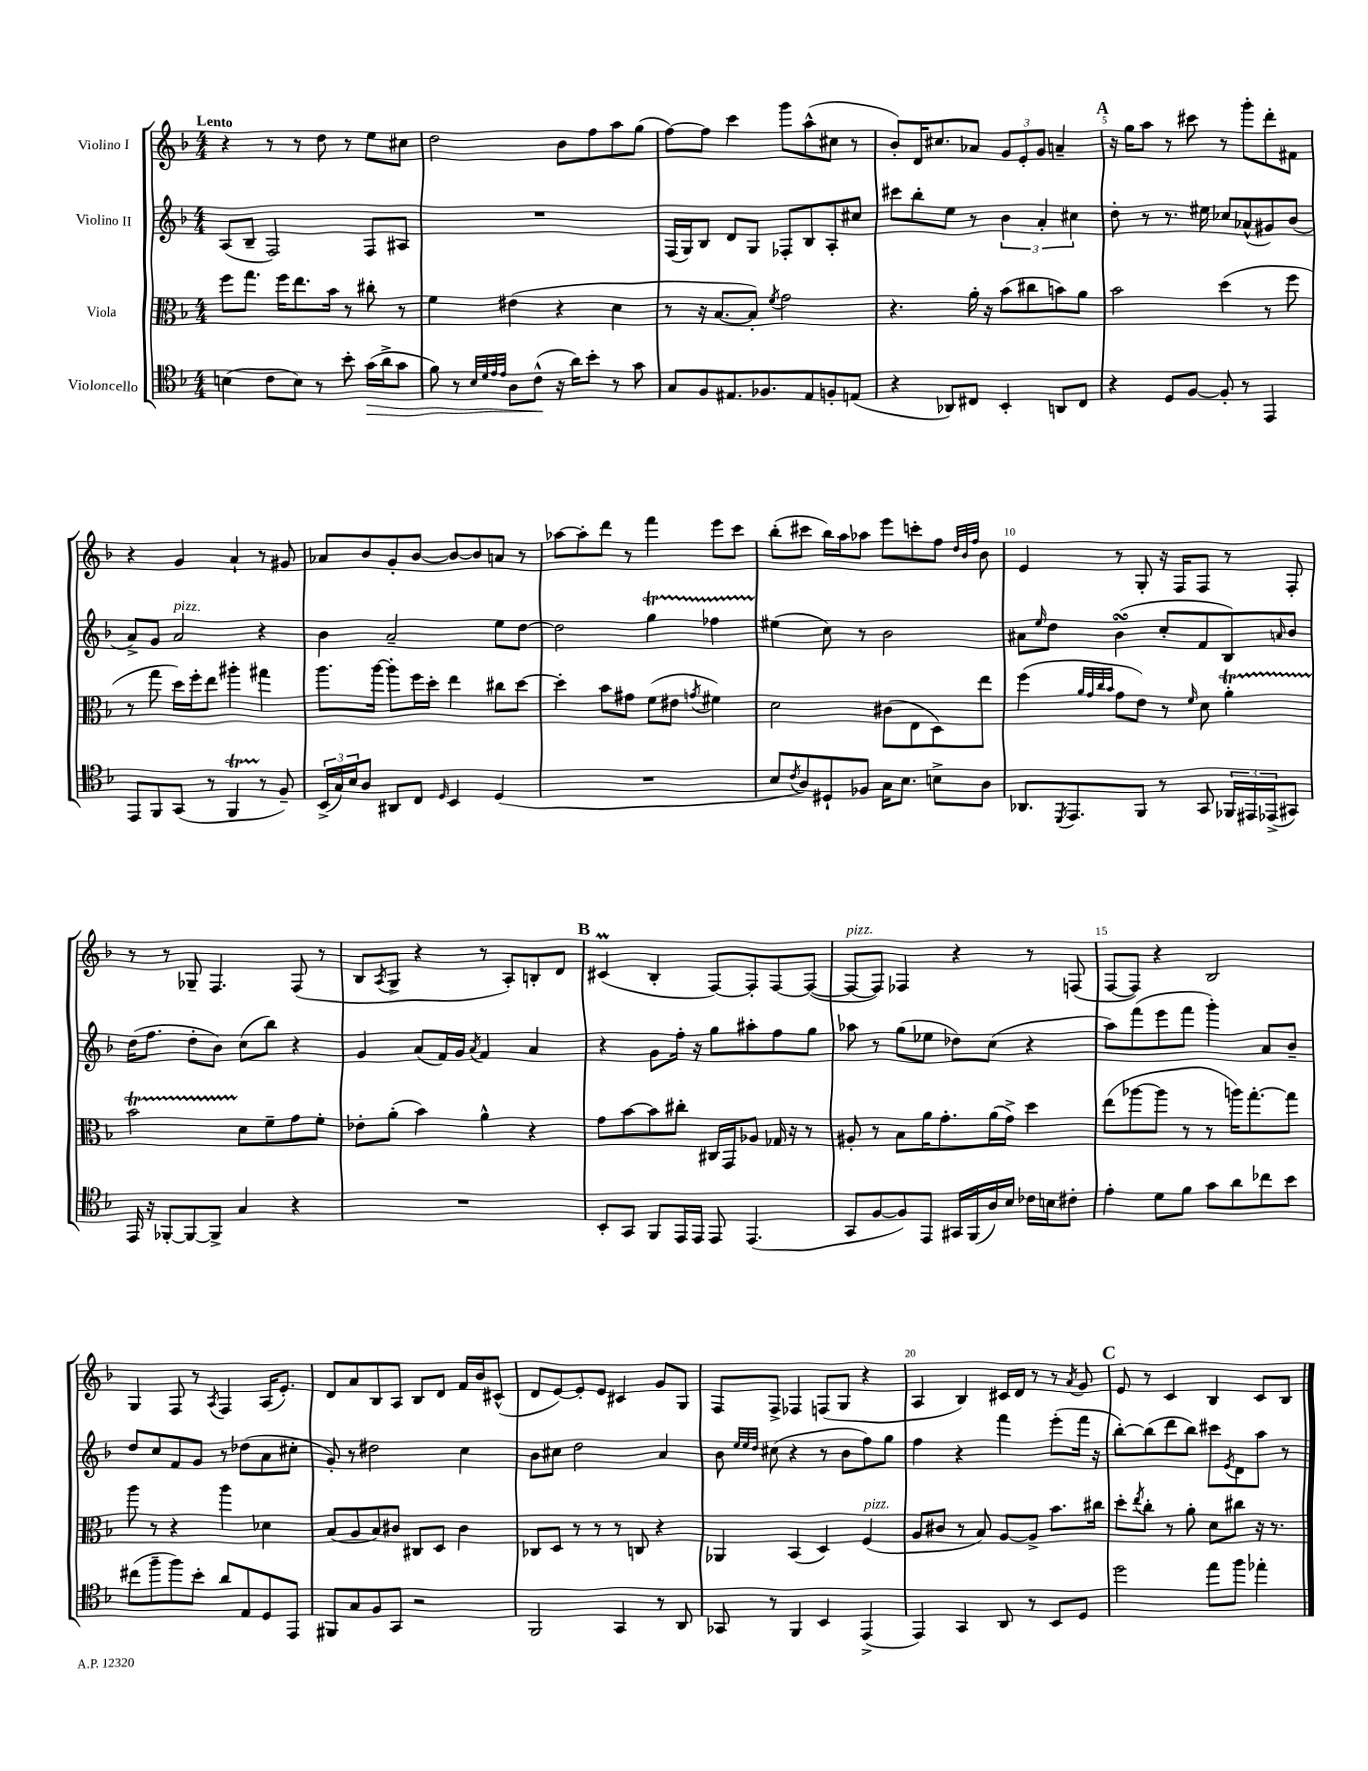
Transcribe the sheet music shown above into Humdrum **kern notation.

**kern	**kern	**kern	**kern
*staff4	*staff3	*staff2	*staff1
*clefC4	*clefC3	*clefG2	*clefG2
*k[b-]	*k[b-]	*k[b-]	*k[b-]
*M4/4	*M4/4	*M4/4	*M4/4
(4B	8ff	(8A	4r
.	8.gg	8B-~	.
8c	.	2F)	8r
.	16ff	.	.
8B)	8.ee	.	8r
8r	.	.	8dd
.	16b-	.	.
8b-'	8r	.	8r
(16g	8cc#'	8F	8ee
16a^	.	.	.
8g	8r	8A#	8cc#
=	=	=	=
8f)	4f	1r	2dd
8r	.	.	.
32qqB-	.	.	.
32qqd	.	.	.
32qqe	.	.	.
32qqe	.	.	.
8A	(4e#	.	.
(8c^^	.	.	.
16r	4r	.	8b-
16a)	.	.	.
8b-'	.	.	8ff
8r	4d	.	8aa
8g	.	.	(8gg
=	=	=	=
8G	8r	(16F	[8ff)
.	.	16G)	.
8F	16r	8B-	8ff]
.	[8.B-	.	.
8.E#	.	8d	4ccc
.	8B-'])	8G	.
8.F-	.	.	.
.	8qf	.	.
.	2g	8F-'	8ggg
8E#	.	8B-	(8aa^^
8F'	.	8A'	8cc#
(8E	.	8cc#	8r
=	=	=	=
4r	4.r	8ccc#	8b-')
.	.	8bb-'	16d
.	.	.	8.cc#
8AA-)	.	8ee	.
8C#	16a'	8r	8a-
.	16r	.	.
4BB-'	(8b-	6b-	12g
.	.	.	12e'
.	8cc#	.	.
.	.	6a'	12g
8AA	8b)	.	4a~
.	.	6cc#	.
8C#	8a	.	.
=	=	=	=
4r	2b-	8dd'	16r
.	.	.	16gg
.	.	8r	8aa
8D	.	8.r	8r
[8F	.	.	8ccc#
.	.	16ee#	.
8F']	(4dd	8cc-	8r
8r	.	(8a-^^	8ggg'
4EE	8r	8g#)	8ddd'
.	8ff	(8b-	8f#
=	=	=	=
8EE	8r	8a^)	4r
8FF	8gg	8g	.
(8GG	16dd)	2a	4g
.	16ff'	.	.
8r	8ee	.	.
4FF	4aa#'	.	4a`
8r	4gg#	4r	8r
8F~)	.	.	8g#
=	=	=	=
(24BB-^	8.aa	4b-	8a-
24G)	.	.	.
24B-	.	.	.
8A	.	.	8b-
.	[16aa	.	.
8AA#	8aa']	2a~	8g'
8C	16ff	.	[8b-
.	16dd'	.	.
16qqD	.	.	.
4BB-	4ee	.	8b-_
.	.	.	8b-]
(4D	8cc#	8ee	8a
.	[8dd	[8dd	8r
=	=	=	=
1r	4dd']	2dd]	[8aa-
.	.	.	8aa-']
.	8b-	.	8ddd
.	8g#	.	8r
.	(8f	4gg	4fff
.	8e#	.	.
.	8qg	.	.
.	4f#)	4ff-	8eee
.	.	.	8ccc
=	=	=	=
8B-	2d	(4ee#	(8bb-'
8qc	.	.	.
8A)	.	.	8ccc#
8D#`	.	8cc)	16bb-)
.	.	.	16aa
8F-	.	8r	8aa-
16G	(8c#	2b-	8eee
8.B-	.	.	.
.	8E	.	8ccc'
8B^	8D)	.	8ff
.	.	.	32qqdd
.	.	.	32qqb-
.	.	.	32qqff
8A	8ee	.	8b-
=	=	=	=
8.AA-	(4ff	8a#	4e
.	.	16qqee	.
.	.	8dd	.
8qDD	.	.	.
8.EE	.	.	.
.	32qqa	.	.
.	32qqg	.	.
.	32qqcc	.	.
.	32qqb-	.	.
.	8g	(4b-	8r
8FF	8e)	.	8G'
8r	8r	8cc'	16r
.	.	.	16F
.	16qqf	.	.
8GG	8d	8f	8F
24FF-	4a'	8B-)	8r
24EE#	.	.	.
(24EE-^	.	.	.
.	.	16qqa	.
8GG#)	.	8b-	8F'
=	=	=	=
16EE	2b-	(16dd	8r
16r	.	8.ff	.
[8FF-'	.	.	8r
8FF-_	.	8dd'	8G-~
8FF-^]	.	8b-)	4.F
4G	8d	(8cc	.
.	8f~	8bb-)	.
4r	8g	4r	(8F
.	8f'	.	8r
=	=	=	=
1r	8e-'	4g	8B-
.	.	.	8qA
.	(8a'	.	8G^
.	4b-)	(8a	4r
.	.	16f)	.
.	.	16g	.
.	.	8qa	.
.	4a^^	4f	8r
.	.	.	8A')
.	4r	4a	8B'
.	.	.	8d
=	=	=	=
8BB-'	8g	4r	(4c#
8GG	[8b-	.	.
8FF	8b-]	8g	4B-'
16EE	8cc#'	16ff'	.
16EE	.	16r	.
8EE	16C#	8gg	[8F)
.	16GG	.	.
(4.EE	8A-	8aa#'	8F']
.	16G-	8ff	[8F
.	16r	.	.
.	8r	8gg	(8F_
=	=	=	=
8GG	8A#'	8aa-	8F_
[8F	8r	8r	8F])
8F])	8B-	(8gg	4F-
8EE	16a	8ee-	.
.	8.g'	.	.
16GG#	.	8dd-)	4r
(16FF	.	.	.
16A)	(16a	(8cc	.
16B-	16g^)	.	.
16c-	4dd	4r	8r
16B	.	.	.
8c#'	.	.	(8F
=	=	=	=
4e'	(8ee	8aa)	[8F
.	[8aa-	(8fff	8F])
8d	8aa-]	8eee	4r
8f	8r	8fff	.
8g	8r	4ggg')	2B-
8a	16aa)	.	.
.	[8.gg'	.	.
8cc-	.	8a	.
8b-	8gg]	8b-~	.
=	=	=	=
(8cc#	8aa	8dd	4G
8ff~	8r	8cc	.
8ff)	4r	8f	8F
8b-'	.	8g	8r
.	.	.	8qA
8a	4aa	8r	4F
8E	.	(8dd-	.
8D	4d-	8a	(16A
.	.	.	8.e')
8EE	.	8cc#'	.
=	=	=	=
8FF#	(8B-	8g')	8d
8G	8A	8r	8a
8F	8B-)	2dd#	8B-
8GG	8c#	.	8A
2r	8C#	.	8B-
.	8D	.	8d
.	4c#	4cc	16f
.	.	.	16b-
.	.	.	(8c#^^
=	=	=	=
2FF	8C-	8b-	8d
.	8D	8cc#	[8e)
.	8r	2dd	8e']
.	8r	.	8e
4GG	8r	.	4c#
.	8C	.	.
8r	4r	4a	8g
8AA	.	.	8G
=	=	=	=
8GG-	4AA-	8b-	8F
.	.	32qqee	.
.	.	32qqee	.
.	.	32qqdd	.
8r	.	(8cc#	8F^
4FF	(4BB-	4r	4F-
4BB-	4D)	8r	(8F
.	.	8b-	8G
(4EE^	(4F	8ff)	4r
.	.	8gg	.
=	=	=	=
4EE)	8A	4ff	4A
.	8c#	.	.
4GG	8r	4r	4B-)
.	8B-)	.	.
8AA	[8A	4fff	16c#
.	.	.	16d
8r	8A^]	.	8r
8BB-	8.b-	(8eee'	8r
.	.	.	8qa
8D	.	16fff	8g
.	16cc#	16r	.
=	=	=	=
2dd	8dd'	[8bb-')	8e
.	8qee	.	.
.	8cc'	(8bb-]	8r
.	8r	8ddd	4c
.	8a'	8bb-)	.
8ee	8d	8ccc#	4B-
.	.	8qe	.
8ff	8cc#	8d	.
4ee-'	16r	8aa	8c
.	8.r	.	.
.	.	8r	8B-
==	==	==	==
*-	*-	*-	*-
